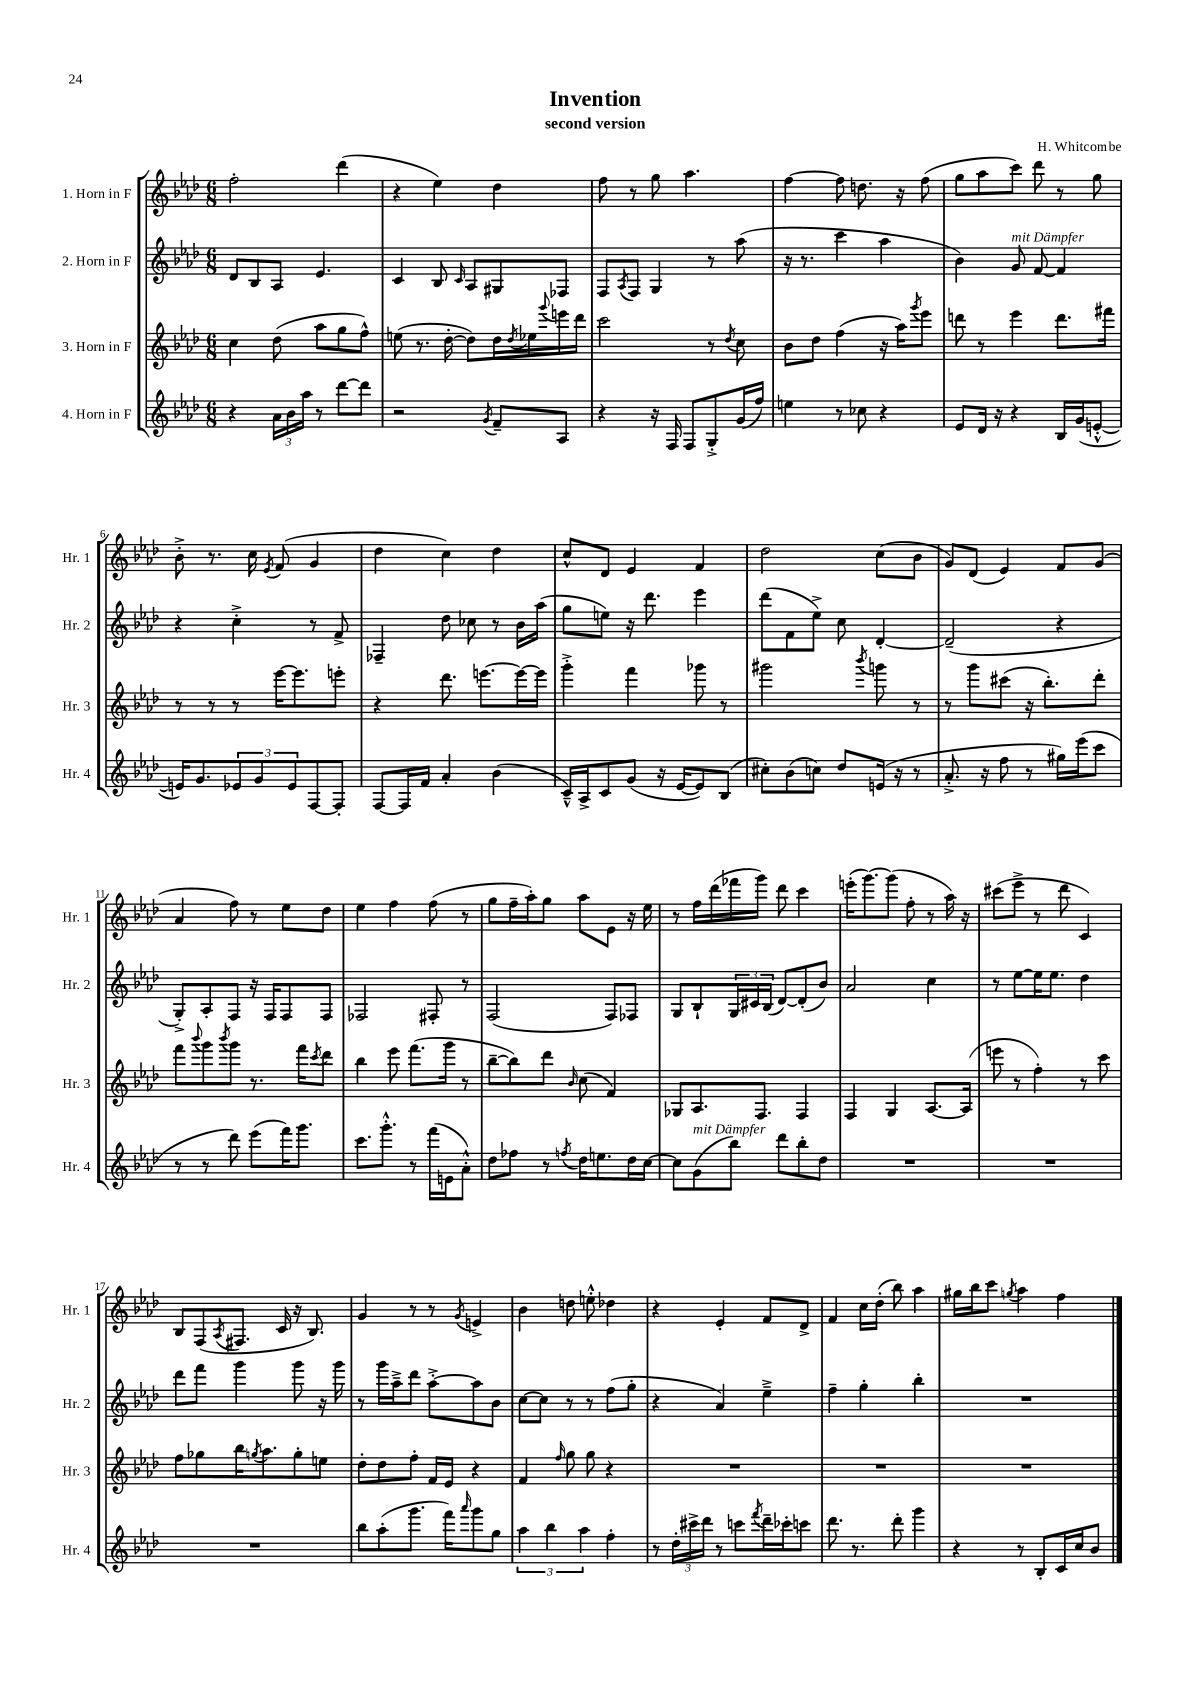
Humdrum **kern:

**kern	**kern	**kern	**kern
*part4	*part3	*part2	*part1
*staff4	*staff3	*staff2	*staff1
*I"4. Horn in F	*I"3. Horn in F	*I"2. Horn in F	*I"1. Horn in F
*I'Hr. 4	*I'Hr. 3	*I'Hr. 2	*I'Hr. 1
*clefG2	*clefG2	*clefG2	*clefG2
*k[b-e-a-d-]	*k[b-e-a-d-]	*k[b-e-a-d-]	*k[b-e-a-d-]
*M6/8	*M6/8	*M6/8	*M6/8
=1	=1	=1	=1
4r	4cc\	8d-/L	2ff'\
.	.	8B-/	.
24a-\LL	(8dd-\	8A-/J	.
24b-\	.	.	.
24aa-\JJ	.	.	.
8r	8aa-\L	4.e-/	.
[8ddd-\L	8gg\	.	(4ddd-\
8ddd-\J]	8ff^^\J)	.	.
=2	=2	=2	=2
2r	(8een\	4c/	4r
.	8.r	.	.
.	.	8B-/	4ee-\)
.	[16dd-'\	.	.
.	.	16qqc/	.
.	8dd-\L])	8A-/L	.
8qg/	.	.	.
8f~/L	16dd-\L	8G#X/	4dd-\
.	8qdd-/	.	.
.	16ee-X\	.	.
.	8qqggg/	.	.
8A-/J	16eeen\	8F-X/J	.
.	16ddd-\JJ	.	.
=3	=3	=3	=3
4r	2ccc\	8F/L	8ff\
.	.	8qA-/	.
.	.	8F/J	8r
16r	.	4G/	8gg\
16F/	.	.	.
8F/L	.	.	4.aa-\
8G'^/	8r	8r	.
.	8qdd-/	.	.
(16g/L	8cc\	(8aa-\	.
16ff/JJ)	.	.	.
=4	=4	=4	=4
4een\	8b-\L	16r	[4ff\
.	.	8.r	.
.	8dd-\J	.	.
8r	(4ff\	4ccc\	8ff\]
8cc-X\	.	.	8.ddn\
4r	16r	4aa-\	.
.	16aa-\KL)	.	16r
.	8qggg/	.	.
.	8eee-\J	.	(8ff\
=5	=5	=5	=5
8e-/L	8dddn\	4b-\)	8gg\L
16d-/Jk	8r	.	8aa-\
16r	.	.	.
!	!	!LO:TX:a:i:t=mit Dämpfer	!
4r	4eee-\	8g/	8ccc\J)
.	.	[8f/	8ddd-\
16B-/LL	8.ddd\L	4f/]	8r
(16g/J	.	.	.
[8en'^^/J	.	.	8gg\
.	16fff#X\Jk	.	.
!!LO:LB:g=z
=6	=6	=6	=6
16en/KL])	8r	4r	8b-'^\
8.g/	.	.	.
.	8r	.	8.r
12e-X/	8r	4cc'^\	.
.	.	.	16cc\
12g/	.	.	.
.	.	.	8qe-/
.	[16eee-\KL	.	(8f/
12e-/	.	.	.
.	8.eee-\]	.	.
[8F/	.	8r	4g/
8F'/J]	8eeen'\J	8f^/	.
=7	=7	=7	=7
[8F/L	4r	4F-X~/	4dd-\
16F/L]	.	.	.
16f/JJ	.	.	.
4a-'/	8.ddd-\	8dd-\	4cc\)
.	.	8cc-X\	.
.	[8.eeen\L	.	.
(4b-\	.	8r	4dd-\
.	16eee\L_	16b-\LL	.
.	16eee\JJ]	(16aa-\JJ	.
=8	=8	=8	=8
16c~^^/LL)	4ggg'^\	8gg\L	8cc^^/L
16A-^/J	.	.	.
8c/	.	8een\J)	8d-/J
(8g/J	4fff\	16r	4e-/
.	.	8.ddd-\	.
16r	.	.	.
[16e-/KL	.	.	.
8e-/])	8ggg-X\	4eee-\	4f/
(8B-/J	8r	.	.
=9	=9	=9	=9
8cc#X'\L)	2ggg#X\	(8ddd-\L	2dd-\
(8b-\	.	8f\	.
8ccn\J)	.	8ee-^\J)	.
8dd-/L	.	8cc\	.
.	8qbbb-/	.	.
(16en/Jk	8gggn\	[4d-'/	(8cc\L
16r	.	.	.
8r	8r	.	8b-\J
=10	=10	=10	=10
8.a-'^/	8r	(2d-~/]	8g/L)
.	8ggg\L	.	(8d-/J
16r	.	.	.
8ff\	(8ccc#X\J	.	4e-/)
8r	16r	.	.
.	8.bb-'\L)	.	.
16gg#X\LL)	.	4r	8f/L
(16eee-\J	.	.	.
8ccc\J	8ddd-'\J	.	(8g/J
!!LO:LB:g=z
=11	=11	=11	=11
8r	8fff\L	8G'^/L)	4a-/
.	8qqbbb-/	.	.
8r	8ggg\	8A-'/	.
.	8qbbb-/	.	.
8ddd-\)	8ggg\J	8F/J	8ff\)
(8eee-\L	8.r	16r	8r
.	.	16F/KL	.
16fff\K)	.	8F/	8ee-\L
8.ggg\J	16fff\KL	.	.
.	8qccc/	.	.
.	8ddd-\J	8F/J	8dd-\J
=12	=12	=12	=12
8.ccc\L	4bb-\	2F-X/	4ee-\
8.ggg'^^\J	.	.	.
.	8eee-\	.	4ff\
8r	(8.fff\L	.	.
(16fff\LL	.	8F#X'/	(8ff\
16en\J	16ggg\Jk	.	.
8a-'^^\J)	8r	8r	8r
=13	=13	=13	=13
8dd-\L	[8bb-~\L	(2F/	8gg\L
8ff-X\J	8bb-\])	.	16ff~\L
.	.	.	16aa-'\J)
8r	8ddd-\J	.	8gg\J
8qffn/	16qqb-/	.	.
16dd-\KL	(8cc\	.	8aa-\L
8.een\	.	.	.
.	4f/)	8F/L)	8e-\J
16dd-\L	.	8F-X/J	16r
[16cc\JJ	.	.	16ee-\
=14	=14	=14	=14
8cc\L]	8G-X/L	8G/L	8r
!LO:TX:a:i:t=mit Dämpfer	!	!	!
(8g\	8.A-/	8B-`/	16ff\LL
.	.	.	(16ddd-\
8bb-\J)	.	24G/L	16fff-X\
.	.	24c#X/	.
.	8.F/J	.	16ggg\JJ)
.	.	(24B-/JJ	.
8ddd-\L	.	[8d-/L)	8ddd-\
8bb-'\	4F/	(8d-'/]	4ccc\
8dd-\J	.	8b-/J)	.
=15	=15	=15	=15
2.r	4F/	2a-/	(16eeen'\KL
.	.	.	[8.ggg\)
.	4G/	.	(8ggg\J]
.	.	.	8ff'\
.	[8.A-/L	4cc\	8r
.	.	.	16aa-\)
.	(16A-/Jk]	.	16r
=16	=16	=16	=16
2.r	8eeen\	8r	(8ccc#X\L
.	8r	[8ee-\L	8eee-^\J
.	4ff'\)	16ee-\K]	8r
.	.	8.ee-\J	.
.	.	.	8ddd-\
.	8r	4dd-\	4c/)
.	8ccc\	.	.
!!LO:LB:g=z
=17	=17	=17	=17
2.r	8ff\L	8ddd-\L	8B-/L
.	8gg-X\	8fff\J	(8F/
.	.	.	8qA-/
.	16bb-\K	4ggg\	8.F#X/J
.	8qggn/	.	.
.	8.aa-\	.	.
.	.	.	16c/
.	8gg'\	8ggg\	16r
.	.	.	8.B-/)
.	8een\J	16r	.
.	.	16ggg\	.
=18	=18	=18	=18
8bb-\L	8dd-'\L	8r	4g/
(8aa-'\	8dd-\	16ggg\LL	.
.	.	16aa-~^\J	.
8.ggg\J	8ff'\J	8ddd-\J	8r
.	16f/LL	[8aa-'^\L	8r
16fff\KL)	16e-/JJ	.	.
16qqaaa-/	.	.	8qg/
8ggg\	4r	8aa-\]	4en^/
8gg\J	.	8b-\J	.
=19	=19	=19	=19
6aa-\	4f/	[8cc\L	4b-\
.	.	8cc\J]	.
6bb-\	.	.	.
.	16qqff/	.	.
.	8gg\	8r	8ddn\
6aa-\	.	.	.
.	8gg\	8r	8een'^^\
4ff'\	4r	(8ff\L	4dd-X\
.	.	8gg'\J	.
=20	=20	=20	=20
8r	2.r	4r	4r
24dd-'\LL	.	.	.
24ccc#X^\	.	.	.
24ddd-\JJ	.	.	.
8r	.	4a-/)	4e-'/
8cccn\L	.	.	.
8qfff/	.	.	.
16ddd-~\L	.	4ee-~^\	8f/L
16ccc-X'\J	.	.	.
8cccn\J	.	.	8d-^/J
=21	=21	=21	=21
8.ddd-\	2.r	4ff~\	4f/
8.r	.	.	.
.	.	4gg'\	16cc\LL
.	.	.	(16dd-'\JJ
8ddd-'\	.	.	8bb-\)
4ggg\	.	4bb-'\	4aa-\
=22	=22	=22	=22
4r	2.r	2.r	16gg#X\LL
.	.	.	16bb-\J
.	.	.	8ccc\J
.	.	.	8qggn/
8r	.	.	4aa-\
8B-'/L	.	.	.
16c/L	.	.	4ff\
16cc/J	.	.	.
8b-/J	.	.	.
==	==	==	==
*-	*-	*-	*-
